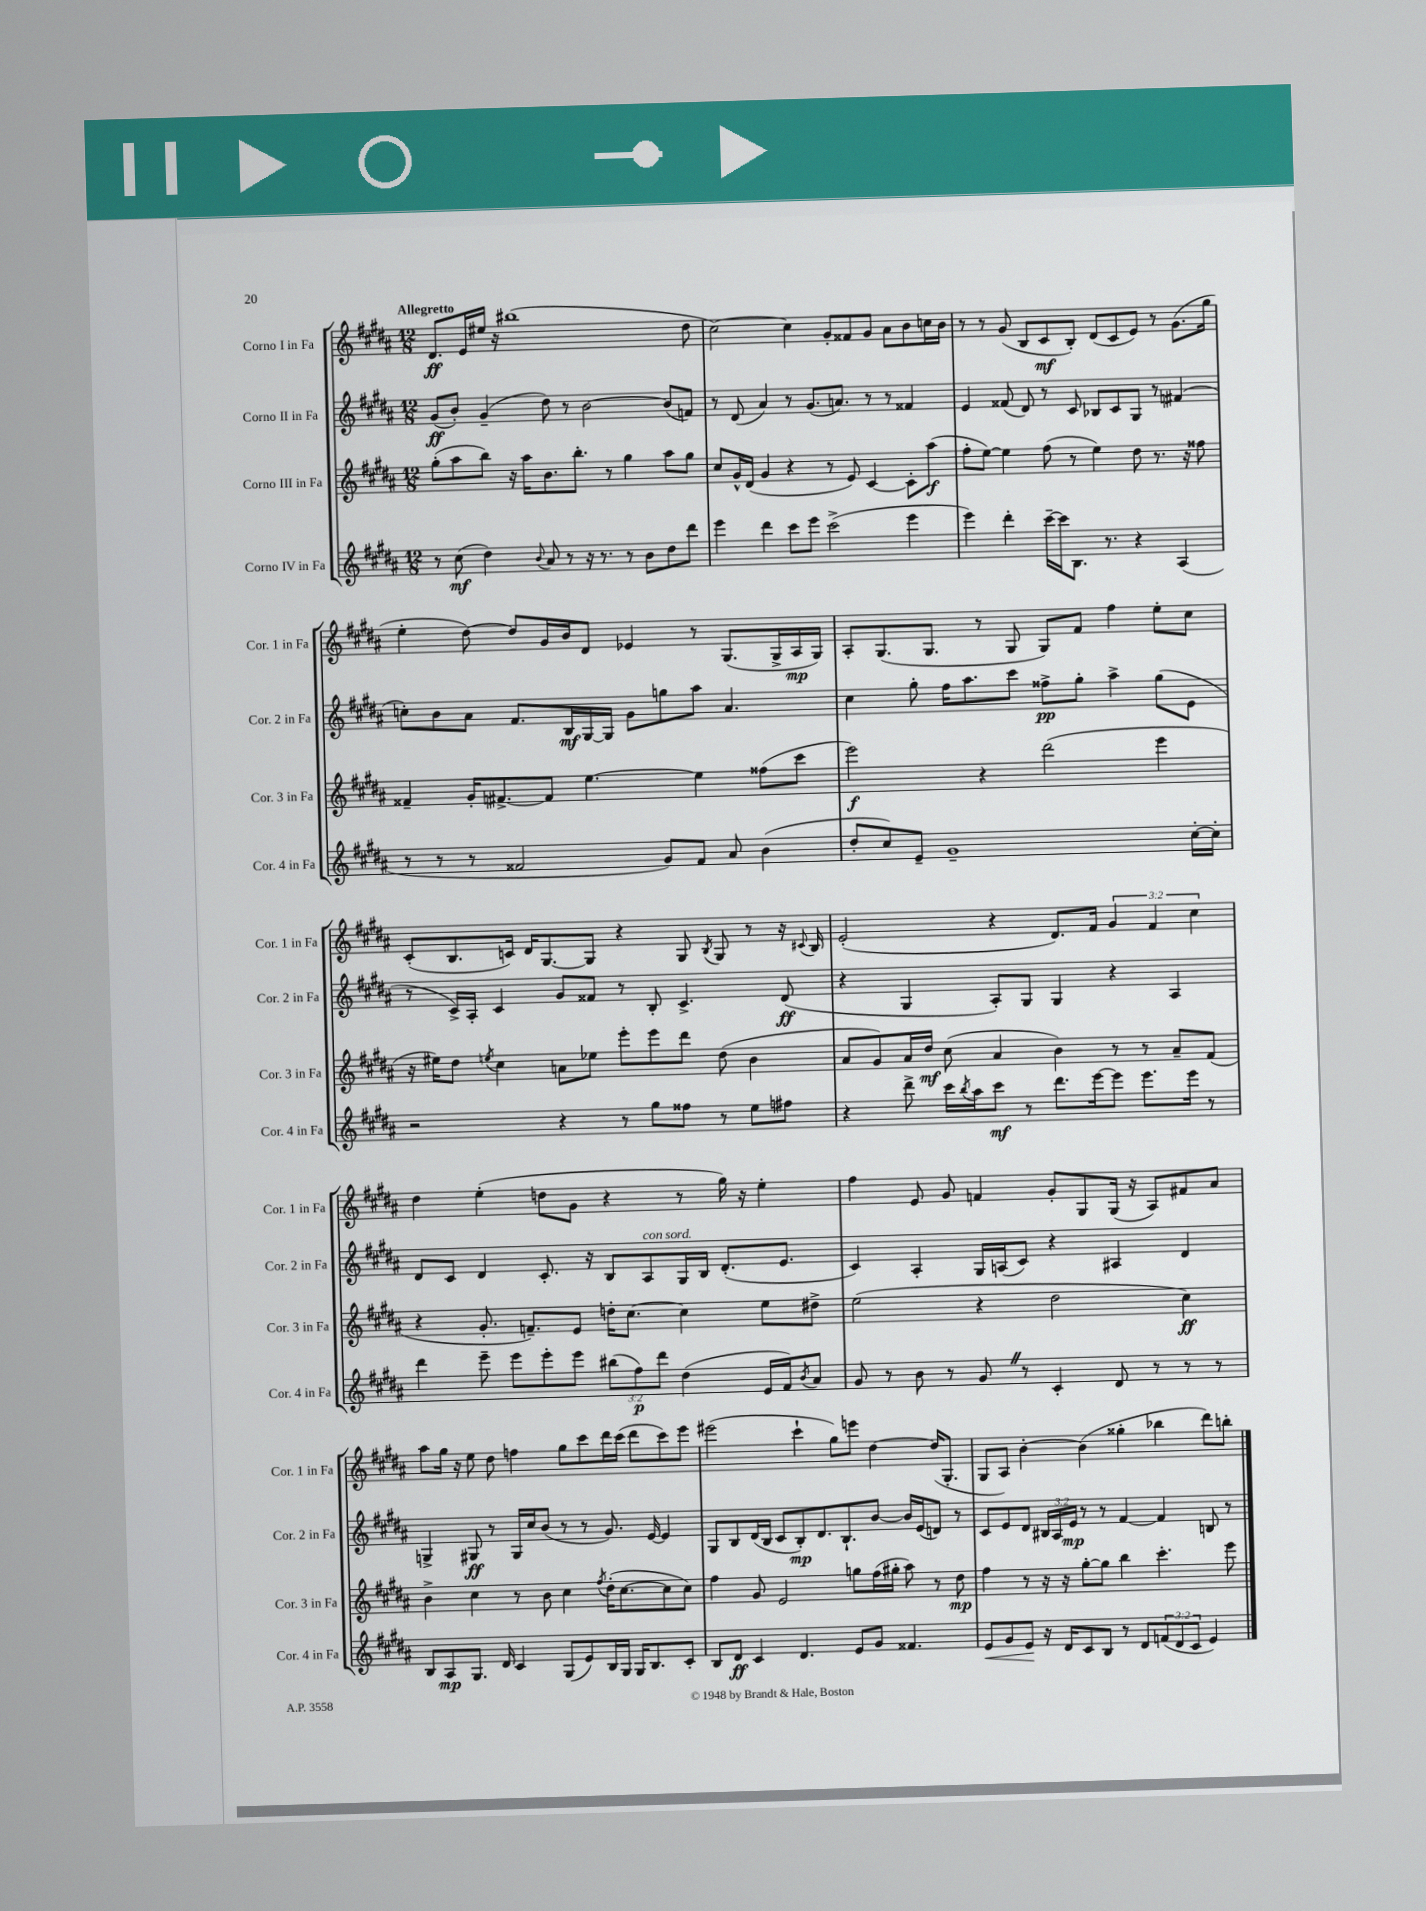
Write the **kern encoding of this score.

**kern	**kern	**kern	**kern
*staff4	*staff3	*staff2	*staff1
*clefG2	*clefG2	*clefG2	*clefG2
*k[f#c#g#d#a#]	*k[f#c#g#d#a#]	*k[f#c#g#d#a#]	*k[f#c#g#d#a#]
*M12/8	*M12/8	*M12/8	*M12/8
8r	(8gg#'	(8g#	8.d#
(8cc#	8aa#	8b')	.
.	.	.	16e
4dd#)	8bb)	(4g#~	16ee#
.	.	.	16r
.	16r	.	(1bb#
.	16aa#	.	.
8qqb	.	.	.
8a#	8.b	8dd#)	.
8r	.	8r	.
.	8.bb'	.	.
16r	.	[2b	.
8.r	.	.	.
.	8r	.	.
8r	4gg#	.	.
8b	.	.	.
8dd#	8aa#	(8b]	.
8ddd#	8gg#	8f)	8dd#
=	=	=	=
4eee	8cc#	8r	[2cc#)
.	16g#^^	(8d#	.
.	(16d#	.	.
4ddd#	4g#	4a#)	.
8ccc#	4r	8r	4cc#]
8eee	.	(8.g#	.
(2ccc#^	8r	.	8g#'
.	.	8.a)	.
.	8e)	.	8f##
.	[4c#	8r	8g#
.	.	8r	8a#
4eee	8c#']	4f##	8b
.	(8aa#	.	16cc
.	.	.	16b
=	=	=	=
4eee)	8ff#'	4e	8r
.	[8ee)	.	8r
4ddd#'	4ee]	(8f##	(8g#
.	.	8d#)	8B
[16ccc#~	(8ff#	8r	8c#
16ccc#]	.	.	.
8.B	8r	8c#	8B')
.	4ee)	8B-	(8d#
8.r	.	.	.
.	.	8c#	8c#
4r	8dd#	8G#	8e)
.	8.r	8r	8r
(4A#	.	(4f#	(8.g#
.	16r	.	.
.	8ff##	.	.
.	.	.	16gg#
=	=	=	=
8r	4f##~	8cc')	4ee'
8r	.	8b	.
8r	16g#'	8a#	[8dd#)
.	[8.f#^	.	.
2f##	.	8.f#	8dd#]
.	8f#]	.	16g#
.	.	16B	16b
.	[4.ee	[16G#	8d#
.	.	16G#]	.
.	.	8g#	4e-
8g#)	.	8gg	.
8f##	4ee]	8aa#	8r
8a#	.	4.a#	(8.G#
(4b	(8ff##	.	.
.	.	.	16G#^
.	8ccc#	.	16A#
.	.	.	16G#)
=	=	=	=
8dd#'	2eee)	4cc#	8A#'
8cc#)	.	.	(8.G#
8e~	.	8gg#'	.
.	.	.	8.G#
1g#~	.	16ff#	.
.	.	8.aa#	.
.	4r	.	8r
.	.	8ccc#	8G#
.	(2ddd#	8ff##^	8G#)
.	.	8gg#'	8f#
.	.	4aa#^	4ff#
.	4eee	(8gg#	8ee'
[16cc#'	.	8e	8cc#
16cc#']	.	.	.
=	=	=	=
2r	16r	8r	(8c#'
.	16ee#)	.	.
.	8dd#	16c#^)	8.B
.	.	16A#'	.
.	8qee	.	.
.	4cc#	4c#	.
.	.	.	16c)
.	.	.	16d#
.	.	.	[8.G#
4r	8a	8g#	.
.	8ee-	8f##	8G#]
8r	8eee'	8r	4r
8gg#	8eee	8B'	.
8ff##	8ddd#	4.c#^	8G#
.	.	.	8qB
8r	(8dd#	.	8G#
8ee	4b	.	8r
8ff#	.	(8d#	16r
.	.	.	8qqc#
.	.	.	16B
=	=	=	=
4r	8a#	4r	(2e'
.	8g#)	.	.
8ddd#^	16a#	4G#	.
.	16dd#	.	.
16ccc#	(8cc#	.	.
8qbb	.	.	.
16aa#	.	.	.
8ccc#	4a#	8A#')	4r
8r	.	8G#	.
8.ddd#	4b)	4G#	8.d#)
[16eee	.	.	16f#
8eee]	8r	4r	6g#
8.eee	8r	.	.
.	.	.	6f#
.	8a#~	4A#	.
16eee	.	.	.
.	.	.	6cc#
8r	(8f#	.	.
=	=	=	=
4ddd#	4r	8d#	4dd#
.	.	8c#	.
8eee~	8.g#'	4d#	(4ee'
8eee	.	.	.
.	8.f~)	.	.
8eee'	.	8.c#'	8dd
8eee	8e	.	8g#
.	.	16r	.
(12bb#	16dd'	8B	4r
.	[8.cc#	.	.
12ff#)	.	.	.
.	.	8A#	.
12ddd#	.	.	.
(4dd#	4cc#]	16G#	8r
.	.	16B	.
.	.	(8.d#'	16gg#)
.	.	.	16r
16e	8ee	.	4ee'
16f#)	.	8.e	.
8qb	.	.	.
8a#	8dd#^	.	.
=	=	=	=
8g#	(2ee	4c#)	4ff#
8r	.	.	.
8b	.	4A#'	8e
8r	.	.	8g#
8g#	4r	16G#	4f
.	.	(16A	.
8r	.	8c#)	.
4c#'	2dd#	4r	8g#'
.	.	.	8G#
8d#	.	4A#	(16G#
.	.	.	16r
8r	.	.	8A#)
8r	4cc#)	4d#	8f#
8r	.	.	8a#
=	=	=	=
8B	4b^	4G^	8aa#
8A#	.	.	16gg#
.	.	.	16r
8.G#	4cc#	8G#	8ee
.	.	8r	8dd#
16d#	.	.	.
4c#	8r	16G#	4ff
.	.	16cc#	.
.	8b	(8b	.
(8G#	4cc#	8r	8gg#
8e)	.	8r	8ccc#
.	8qff#	.	.
16B	(16dd#'	8.g#)	16ddd#
16G#	[8.cc#	.	(16ccc#
16G#	.	.	8ddd#
8.B	.	[16e	.
.	8cc#]	4e]	8ccc#)
8c#'	8cc#)	.	8eee
=	=	=	=
8B	4ff#	8G#	(2eee#
8d#	.	8B	.
4c#	8g#	(16d#	.
.	.	16B	.
.	2e	8c#	.
4.d#	.	8B')	4ccc#`
.	.	8.d#	.
.	.	.	8gg#)
.	.	8.B`	.
8e	8gg	.	8eee
8g#	(16ff#	[8b	[4dd#
.	16gg#'	.	.
4.f##	8aa#)	16b]	.
.	.	(16e	.
.	8r	8d)	(16dd#]
.	.	.	8.G#'
.	8dd#	8r	.
=	=	=	=
8e	4ff#	8c#	8G#
8g#	.	8e	8A#)
8e	8r	8d#	[4b'
16r	16r	24B#	.
.	.	24A#	.
16d#	16r	.	.
.	.	24e	.
8c#	[8gg#'	8r	(4b]
8B	8gg#]	8r	.
8r	4bb	[4f#	4gg##'
8d#	.	.	.
(12f	4.ccc#'	4f#]	4bb-
12d#	.	.	.
12c#	.	.	.
4e)	.	8B	8ddd#)
.	8eee	8r	8bb'
==	==	==	==
*-	*-	*-	*-
